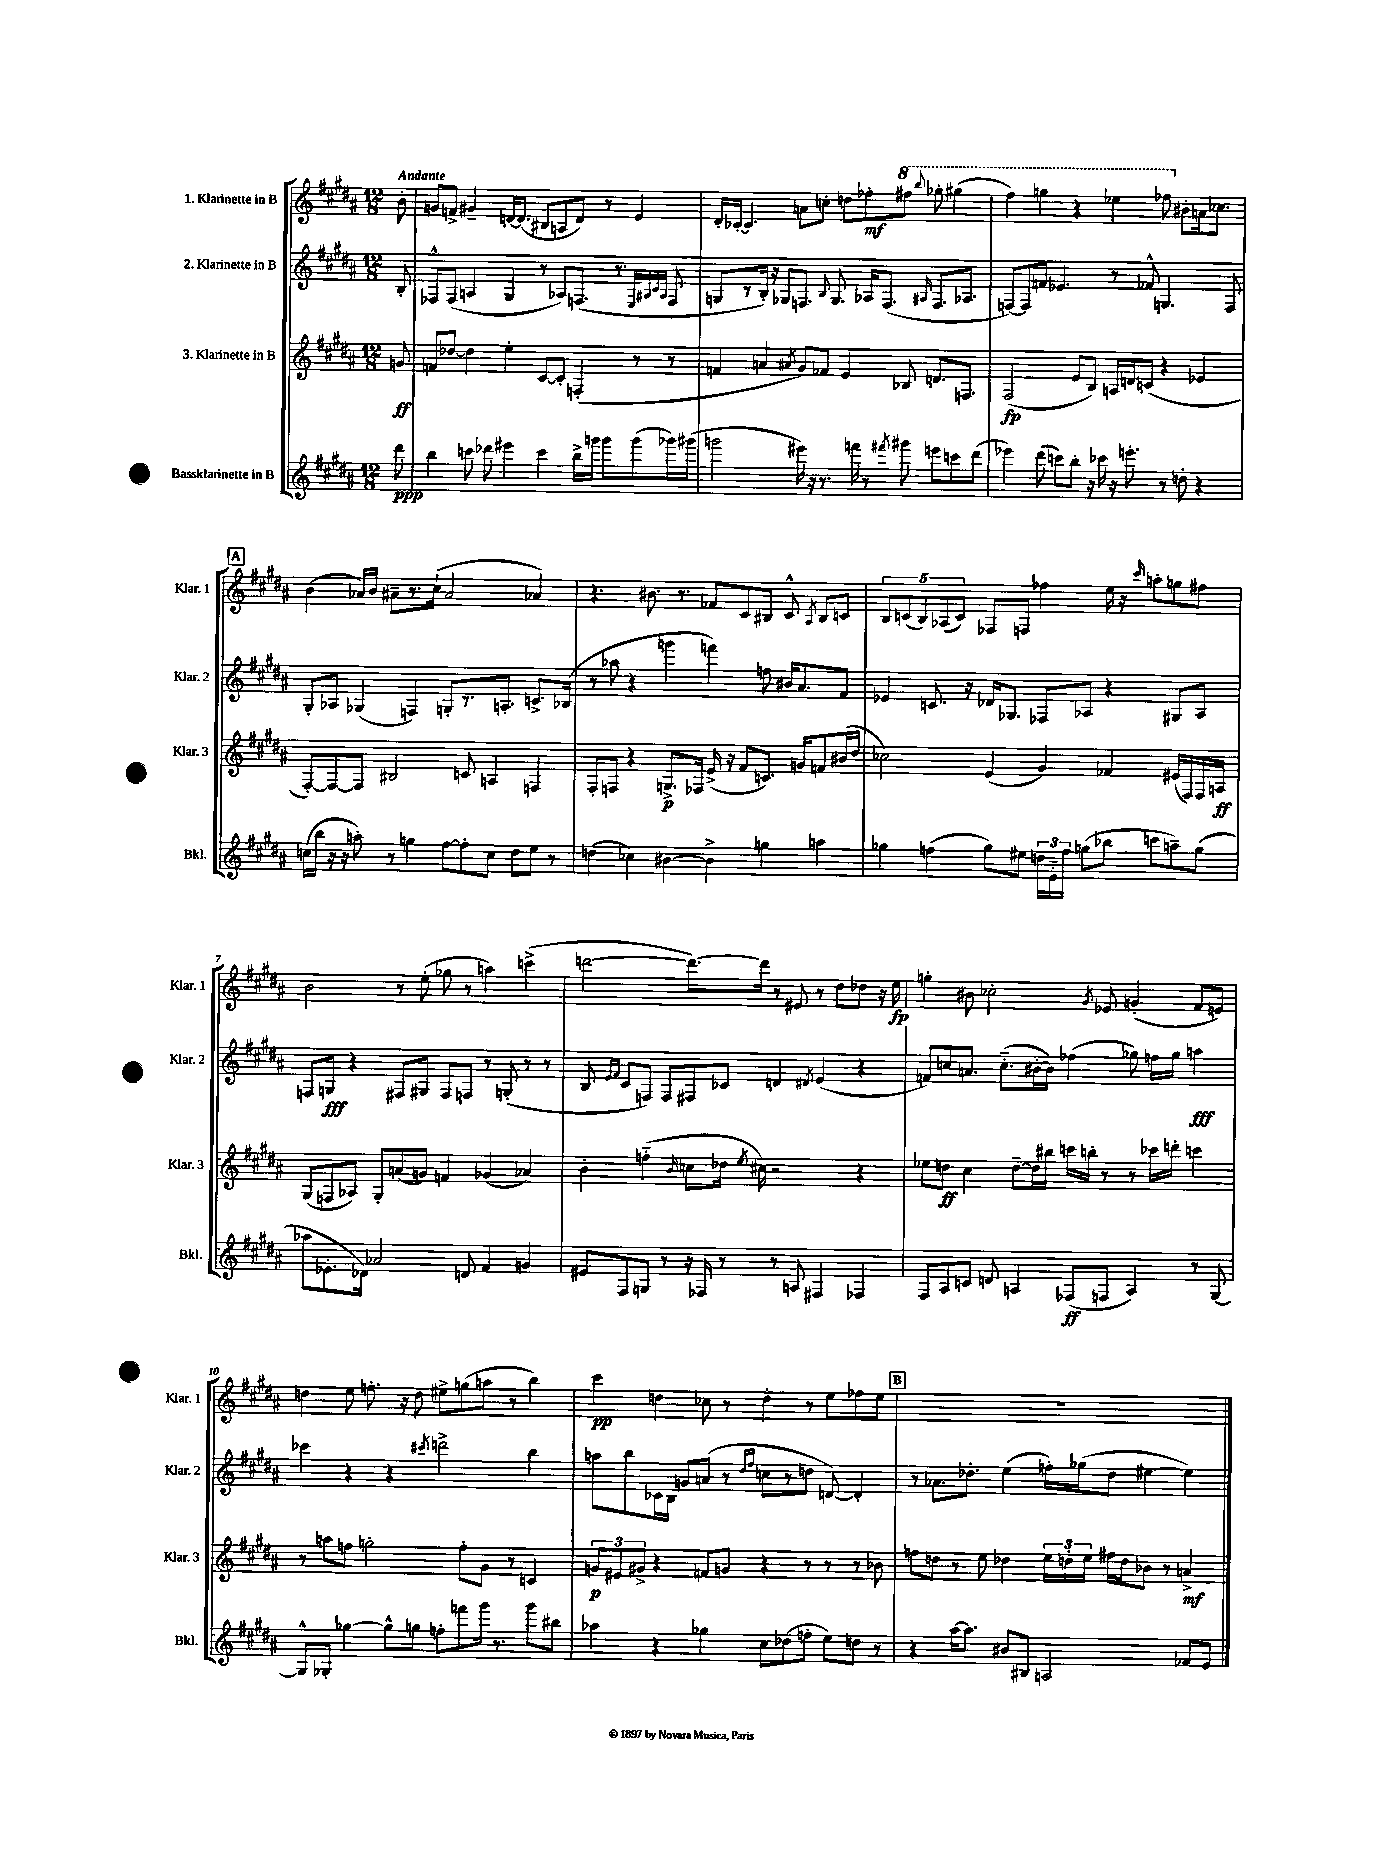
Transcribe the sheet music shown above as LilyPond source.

<<
\new StaffGroup <<
\new Staff = "s0" \with { instrumentName = "1. Klarinette in B" shortInstrumentName = "Klar. 1" } {
    \clef treble \key b \major \numericTimeSignature \time 12/8 \partial 8 \tempo "Andante"
    \autoBeamOff b'8-. |
    g'8[ f'8]-> gis'4-- d'16[~ d'8.]( bis8[ a8 d'8]) r8 e'4 |
    dis'16[-. ces'16]~-. ces'4. a'8[ c''8]-. d''8[ fes''8-.\mf \ottava #1 fis'''!8] \appoggiatura { b'''8 } ges'''8-. gis'''4( |
    fis'''4) g'''4 r4 ees'''4 fes'''8 \ottava #0 bis'8[-. a'16 ces''8.] |
    \mark \markup { \box "A" } b'4( aes'16[) b'16] ais'8[-- r8. cis''16]-!( ais'2 aes'4) |
    r4. bis'8. r8. fes'8[ cis'8 bis8] cis'8-^ \acciaccatura { ais8 } bis8[ c'8] |
    \tuplet 5/4 { b8[ c'8( b8) aes8( c'8]) } fes8[ f8] fes''4 e''16 r16 \grace { cis'''16 } a''8[-. g''8 fis''8] |
    b'2 r8 e''8-.( ges''8 r8 a''4) c'''4->( |
    d'''2~ d'''8.[~) d'''16] r8 eis'8 r8 dis''8[ des''8] r16 e''16\fp |
    g''4-. bis'8 ces''2-. \acciaccatura { gis'8 } ees'8 g'4-.( fis'8[ e'8]) |
    d''4 e''8 f''8.-. r16 d''8 eis''8[-> g''8( a''8] r8 b''4) |
    cis'''4\pp d''4 ces''8 r8 d''4-. r8 e''8[ fes''8 e''8] |
    \mark \markup { \box "B" } R1. \bar "|." |
}
\new Staff = "s1" \with { instrumentName = "2. Klarinette in B" shortInstrumentName = "Klar. 2" } {
    \clef treble \key b \major \numericTimeSignature \time 12/8 \partial 8
    \autoBeamOff b8-. |
    fes8[-^ fes8]( a4 gis4 r8 aes8[) f8.]( r8. \grace { e32[ ais32 cis'32 ais32] } f8 |
    g8[ r8 b16]-.) r16 ges8[ f8.] \appoggiatura { b8 } ges8. aes16[ f8.]( \grace { ais16 } f8.[ aes8.] |
    f8[~) f8 f'8] ees'4. r8 fes'8-^ g4. f8 |
    \mark \markup { \box "A" } gis8[-. aes8] ges4( f4) g8[-. r8. a8.]-. c'8.[-> bes16]( |
    r8 aes''8 r4 g'''4 f'''4) f''8 bis'16[ ais'8. fis'8] |
    ees'4 c'8. r16 des'16[ ges8.] fes8[ aes8] r4 gis8[ aes8] |
    f8[ g8]\fff r4 fis8[ gis8] fis8[ f8] r8 g8-.( r8 r8 |
    b8 \grace { e'16[ fis'16] } cis'8[ f8]) f8[ fis8 ces'8] d'4 \acciaccatura { dis'8 } e'4( r4 |
    f'8[) c''8 a'8.] c''8.[-_( bis'16~-. bis'16]) fes''4( ges''8) f''16[ ges''16] a''4\fff |
    ces'''4 r4 r4 \acciaccatura { cis'''8 } d'''2-> b''4 |
    a''8[ b''8 ces'16 b16] g'8[ a'8]( r8 \grace { dis''16[ fis''16] } c''8[ r8 d''8] d'8~) d'4-. |
    \mark \markup { \box "B" } r8 aes'8.[ des''8.]-. e''4( f''16[-.) ges''16( des''8] eis''4~ eis''4) \bar "|." |
}
\new Staff = "s2" \with { instrumentName = "3. Klarinette in B" shortInstrumentName = "Klar. 3" } {
    \clef treble \key b \major \numericTimeSignature \time 12/8 \partial 8
    \autoBeamOff g'8\ff |
    f'8[ des''8]~ des''4 e''4-. cis'8[~ cis'8]-. f4-.( r8 r8 |
    f'4 a'4 \acciaccatura { ais'8 } gis'8[) fes'8] e'4 bes8 d'8.[ f8.] |
    fis2\fp( e'8[ b8]) a16[ d'16 c'8]( r4 ees'4 |
    \mark \markup { \box "A" } fis8[~-.) fis8~ fis8] bis2 c'8 a4 f4 |
    fis8[-. f8] r4 g8.[->\p fes16] e'16->( r16 fis'8[ c'8.]) g'16[ f'8 bis'16( dis''16] |
    ces''2) e'4( gis'4) fes'4 eis'16[( fis16) fis16 a16]\ff |
    gis8[( f8 aes8]) gis8[-. a'8( g'8]) f'4 ges'4( aes'4) |
    b'4-. f''4-_( \grace { b'16 } c''8[ des''16] \acciaccatura { e''8 } cis''16) r2 r4 |
    ees''8[ d''8]\ff cis''4 d''8[~-- d''16 bis''16] c'''16[ b''16]-. r8 r8 ces'''16[ d'''16]-. c'''4 |
    r8 a''8[ f''8] g''2-. f''8[-. gis'8] r8 c'4 |
    \tuplet 3/2 { g'8[\p eis'8 gis'8]-> } r4 f'8[ g'8] r4 r8 r8 r8 bes'8 |
    \mark \markup { \box "B" } f''8[ d''8] r8 e''8 des''4 \tuplet 3/2 { e''16[ d''16-. e''16] } fis''16[ d''16 bes'8] r8 a'4->\mf \bar "|." |
}
\new Staff = "s3" \with { instrumentName = "Bassklarinette in B" shortInstrumentName = "Bkl." } {
    \clef treble \key b \major \numericTimeSignature \time 12/8 \partial 8
    \autoBeamOff dis'''8\ppp |
    b''4 c'''8 des'''8 eis'''4 c'''4 b''16[-> g'''16] g'''8[ g'''8( ges'''16) gis'''16]( |
    g'''2 eis'''16) r16 r8. f'''16 r8 \acciaccatura { fis'''8 } gis'''8 e'''8[ c'''8 dis'''8]( |
    ees'''4) dis'''8( c'''8[) b''8]-. r16 ces'''16 r16 e'''8.-. r8 d''8-. r4 |
    \mark \markup { \box "A" } c''16[( b''16] r16 r16 a''8-.) r8 g''4 fis''8[~ fis''8-. c''8] dis''8[ e''8] r8 |
    d''4( ces''4) bis'4~ bis'4-> g''4 a''4 |
    ges''4 f''4( ges''8[) eis''8] \tuplet 3/2 { d''16[ e'16-_ f''16] } g''8[( bes''8] c'''8[ a''8--) g''8]( |
    aes''8[ ees'8.-. des'16]) aes'2 d'8 fis'4 g'4 |
    eis'8[ fis8 g8] r8 r16 fes16 r8 r8 a8 fis4 fes4 |
    fis8[ ais8 c'8] d'8 a4 fes8[\ff( f8] a4) r8 gis8~ |
    gis8[-^ ges8]-. ges''4~ ges''8[-^ g''8] f''8[-. f'''8 gis'''16] r8. gis'''8[ bis''8] |
    aes''4 r4 ges''4 cis''8[ des''8( f''8]-. e''8[) d''8] r8 |
    \mark \markup { \box "B" } r4 ais''16[~ ais''8.] bis'8[ bis8] a2 fes'8[ e'8] \bar "|." |
}
>>
>>
